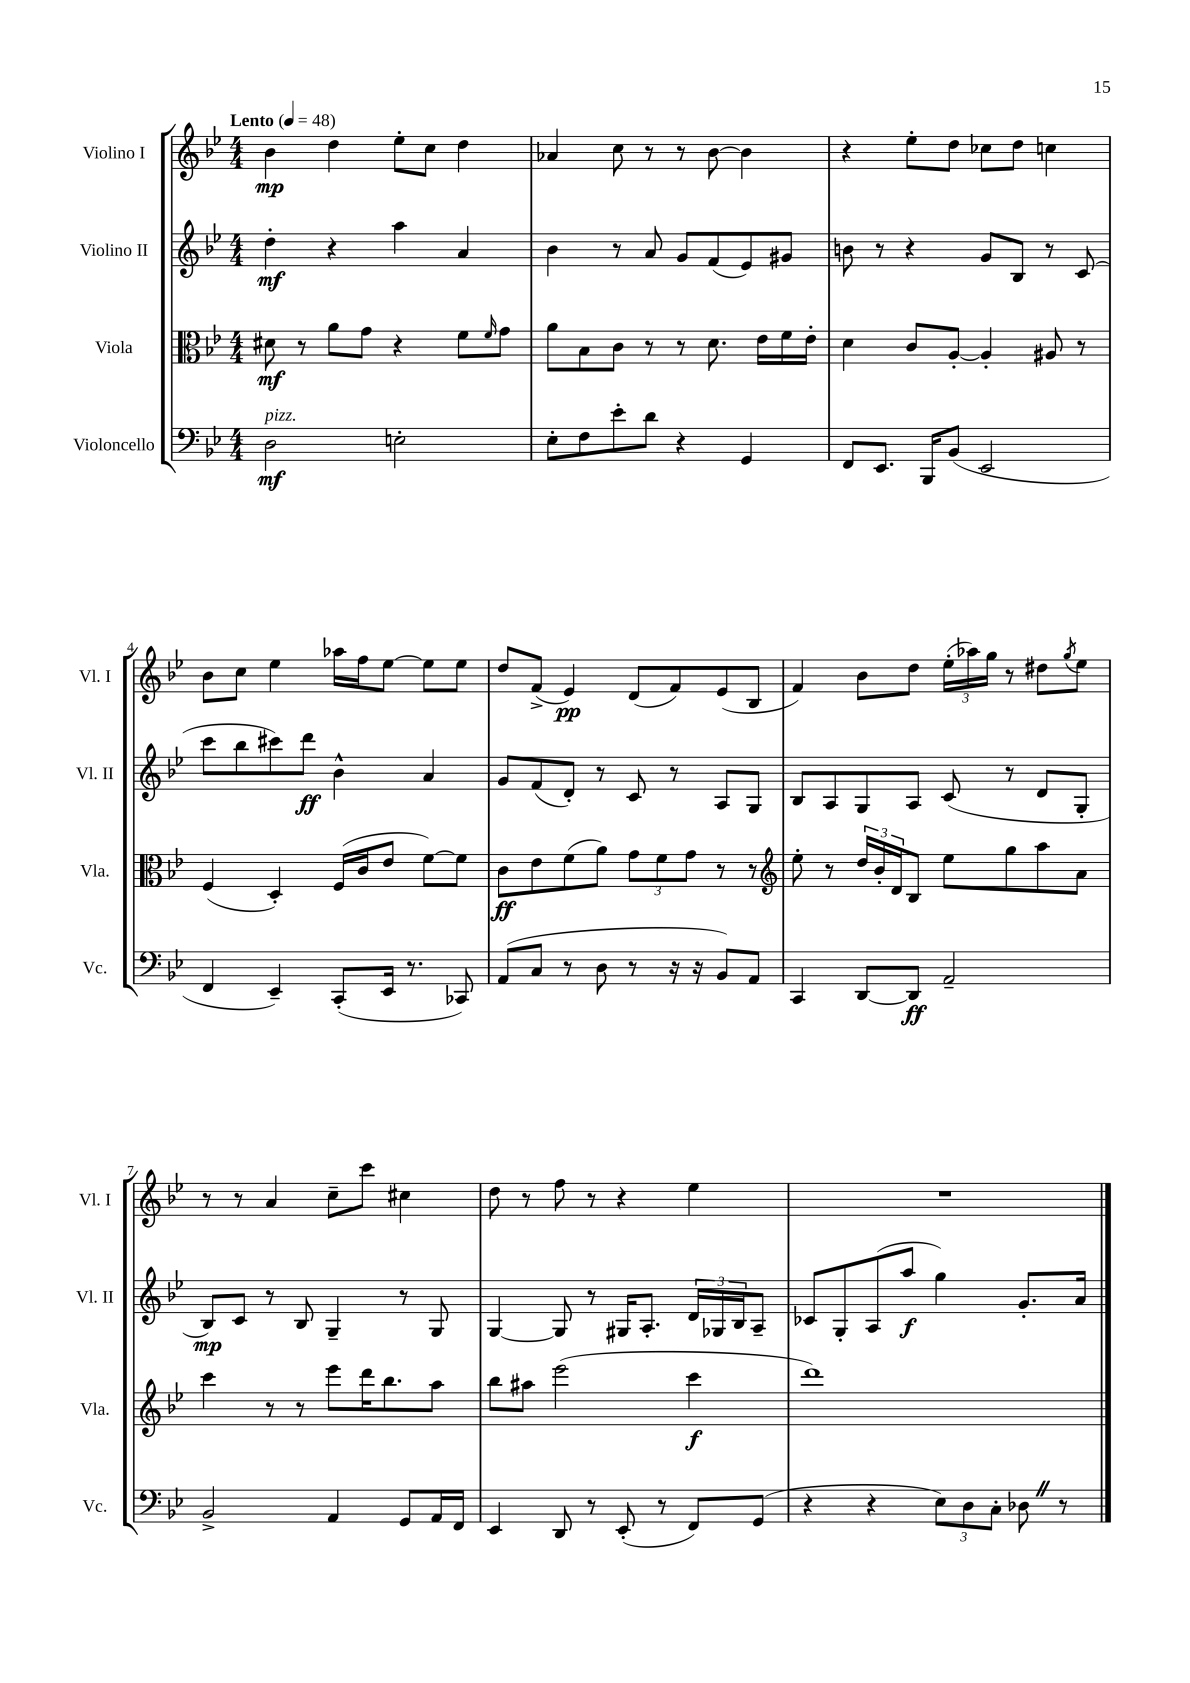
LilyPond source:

<<
\new StaffGroup <<
\new Staff = "s0" \with { instrumentName = "Violino I" shortInstrumentName = "Vl. I" } {
    \clef treble \key bes \major \numericTimeSignature \time 4/4 \tempo "Lento" 4 = 48
    bes'4\mp d''4 ees''8-. c''8 d''4 |
    aes'4 c''8 r8 r8 bes'8~ bes'4 |
    r4 ees''8-. d''8 ces''8 d''8 c''4 |
    bes'8 c''8 ees''4 aes''16 f''16 ees''8~ ees''8 ees''8 |
    d''8 f'8->( ees'4\pp) d'8( f'8) ees'8( bes8 |
    f'4) bes'8 d''8 \tuplet 3/2 { ees''16-.( aes''16) g''16 } r8 dis''8 \acciaccatura { g''8 } ees''8 |
    r8 r8 a'4 c''8-- c'''8 cis''4 |
    d''8 r8 f''8 r8 r4 ees''4 |
    R1 \bar "|." |
}
\new Staff = "s1" \with { instrumentName = "Violino II" shortInstrumentName = "Vl. II" } {
    \clef treble \key bes \major \numericTimeSignature \time 4/4
    d''4-.\mf r4 a''4 a'4 |
    bes'4 r8 a'8 g'8 f'8( ees'8) gis'8 |
    b'8 r8 r4 g'8 bes8 r8 c'8( |
    c'''8 bes''8 cis'''8) d'''8\ff bes'4-^ a'4 |
    g'8 f'8( d'8-.) r8 c'8 r8 a8 g8 |
    bes8 a8 g8 a8 c'8( r8 d'8 g8-. |
    bes8\mp) c'8 r8 bes8 g4-- r8 g8 |
    g4~ g8 r8 gis16 a8.-. \tuplet 3/2 { d'16 ges16 bes16 } a8-- |
    ces'8 g8-. a8( a''8\f g''4) g'8.-. a'16 \bar "|." |
}
\new Staff = "s2" \with { instrumentName = "Viola" shortInstrumentName = "Vla." } {
    \clef alto \key bes \major \numericTimeSignature \time 4/4
    dis'8\mf r8 a'8 g'8 r4 f'8 \grace { f'16 } g'8 |
    a'8 bes8 c'8 r8 r8 d'8. ees'16 f'16 ees'16-. |
    d'4 c'8 a8~-. a4-. ais8 r8 |
    f4( d4-.) f16( c'16 ees'8 f'8~) f'8 |
    c'8\ff ees'8 f'8( a'8) \tuplet 3/2 { g'8 f'8 g'8 } r8 r8 |
    \clef treble ees''8-. r8 \tuplet 3/2 { d''16 bes'16-. d'16 } bes8 ees''8 g''8 a''8 a'8 |
    c'''4 r8 r8 ees'''8 d'''16 bes''8. a''8 |
    bes''8 ais''8 ees'''2( c'''4\f |
    d'''1) \bar "|." |
}
\new Staff = "s3" \with { instrumentName = "Violoncello" shortInstrumentName = "Vc." } {
    \clef bass \key bes \major \numericTimeSignature \time 4/4
    d2\mf^\markup { \italic "pizz." } e2-. |
    ees8-. f8 ees'8-. d'8 r4 g,4 |
    f,8 ees,8. bes,,16 bes,8( ees,2 |
    f,4 ees,4--) c,8-.( ees,16 r8. ces,8) |
    a,8( c8 r8 d8 r8 r16 r16 bes,8) a,8 |
    c,4 d,8~ d,8\ff a,2-- |
    bes,2-> a,4 g,8 a,16 f,16 |
    ees,4 d,8 r8 ees,8-.( r8 f,8) g,8( |
    r4 r4 \tuplet 3/2 { ees8) d8 c8-. } des8 \once \override BreathingSign.text = \markup { \musicglyph "scripts.caesura.straight" } \breathe r8 \bar "|." |
}
>>
>>
